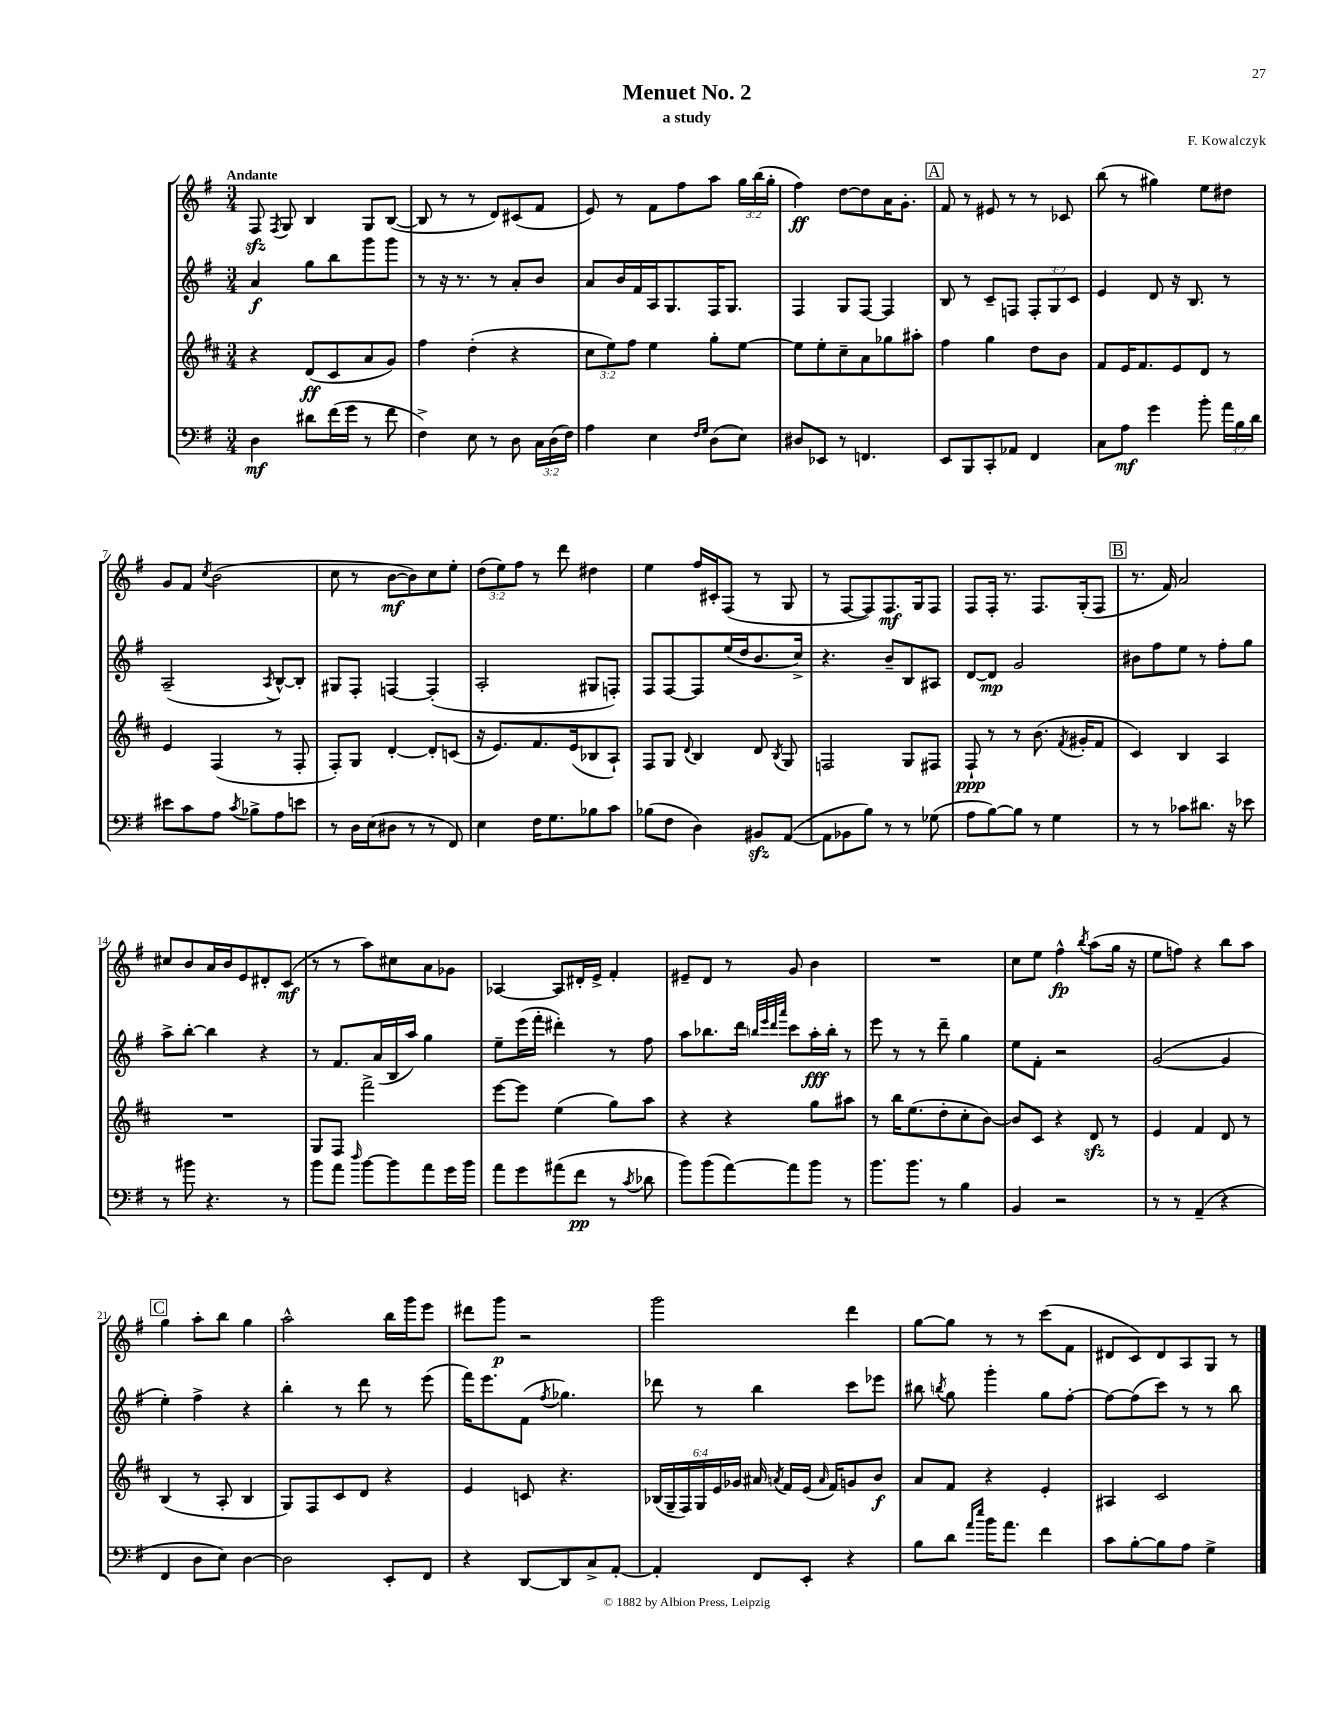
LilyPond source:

\header { title = "Menuet No. 2" composer = "F. Kowalczyk" subtitle = "a study" }
<<
\new StaffGroup <<
\new Staff = "s0" {
    \clef treble \key g \major \numericTimeSignature \time 3/4 \override Staff.TupletNumber.text = #tuplet-number::calc-fraction-text \tempo "Andante"
    \autoBeamOff fis8\sfz \acciaccatura { fis8 } g8 b4 g8[ b8]~( |
    b8 r8 r8 d'8[) cis'8( fis'8] |
    e'8) r8 fis'8[ fis''8 a''8] \tuplet 3/2 { g''16[ b''16( g''16]-. } |
    fis''4\ff) d''8[~ d''8 a'16 g'8.]-. |
    \mark \markup { \box "A" } fis'8 r8 eis'8 r8 r8 ces'8 |
    b''8( r8 gis''4) e''8[ dis''8] |
    g'8[ fis'8] \acciaccatura { c''8 } b'2( |
    c''8 r8 b'8[~\mf b'8) c''8 e''8]-. |
    \tuplet 3/2 { d''8[( e''8) fis''8] } r8 d'''8 dis''4 |
    e''4 fis''16[ cis'16-. fis8]( r8 g8 |
    r8 fis8[~ fis8) fis8.\mf g16 fis8] |
    fis8[ fis16]-. r8. fis8.[ g16-.( fis8] |
    \mark \markup { \box "B" } r8. fis'16) a'2 |
    cis''8[ b'8 a'16 b'16 e'8 dis'8-. c'8]\mf( |
    r8 r8 a''8[) cis''8 a'8 ges'8] |
    aes4~ aes8[ dis'16-. e'16]-> fis'4-. |
    eis'8[-- d'8] r8 g'8 b'4 |
    R2. |
    c''8[ e''8] fis''4-^\fp \acciaccatura { b''8 } a''8[( g''16] r16 |
    e''8[ f''8]) r4 b''8[ a''8] |
    \mark \markup { \box "C" } g''4 a''8[-. b''8] g''4 |
    a''2-^ b''16[ g'''16 e'''8] |
    dis'''8[ g'''8]\p r2 |
    g'''2 d'''4 |
    g''8[~ g''8] r8 r8 c'''8[( fis'8] |
    dis'8[ c'8) dis'8 a8 g8] r8 \bar "|." |
}
\new Staff = "s1" {
    \clef treble \key g \major \numericTimeSignature \time 3/4 \override Staff.TupletNumber.text = #tuplet-number::calc-fraction-text
    \autoBeamOff a'4\f g''8[ b''8 g'''8 g'''8] |
    r8 r16 r8. r8 a'8[-. b'8] |
    a'8[ b'16 fis'16 a16 g8. fis16 g8.] |
    fis4 g8[ fis8]~ fis4 |
    \mark \markup { \box "A" } b8 r8 c'8[-- f8] \tuplet 3/2 { f8[-. g8 c'8] } |
    e'4 d'8 r16 b8. r8 |
    a2--( \acciaccatura { a8 } b8[~-^) b8]-. |
    gis8[ fis8]-. f4~ f4-.( |
    a2-. gis8[ f8]-.) |
    fis8[ fis8~ fis8 e''16( d''16 b'8. c''16]->) |
    r4. b'8[-- b8 ais8] |
    d'8[~ d'8]\mp g'2 |
    \mark \markup { \box "B" } bis'8[ fis''8 e''8] r8 fis''8[-. g''8] |
    a''8[-> b''8]~-. b''4 r4 |
    r8 fis'8.[ a'16( b16 a''16]) g''4 |
    e''8[-- e'''16( fis'''16]-. dis'''4-.) r8 fis''8 |
    a''8[ bes''8. d'''16] \grace { b''32[ e'''32 d'''32 a'''32] } c'''8[ a''16-.\fff b''16]-. r8 |
    e'''8 r8 r8 d'''8-- g''4 |
    e''8[ fis'8]-. r2 |
    g'2~( g'4 |
    \mark \markup { \box "C" } e''4-.) fis''4-> r4 |
    b''4-. r8 d'''8 r8 e'''8( |
    fis'''16[) e'''8. fis'8]( \acciaccatura { fis''8 } ges''4.) |
    des'''8 r8 b''4 c'''8[ ees'''8] |
    bis''8 \acciaccatura { b''8 } g''8 g'''4-. g''8[ fis''8]~-. |
    fis''8[~ fis''8( c'''8]) r8 r8 b''8 \bar "|." |
}
\new Staff = "s2" {
    \clef treble \key d \major \numericTimeSignature \time 3/4 \override Staff.TupletNumber.text = #tuplet-number::calc-fraction-text
    \autoBeamOff r4 d'8[\ff( cis'8 a'8 g'8]) |
    fis''4 d''4-.( r4 |
    \tuplet 3/2 { cis''8[ e''8) fis''8] } e''4 g''8[-. e''8]~ |
    e''8[ e''8-. cis''8-- a'8 ges''8 ais''8]-. |
    \mark \markup { \box "A" } fis''4 g''4 d''8[ b'8] |
    fis'8[ e'16 fis'8. e'8 d'8] r8 |
    e'4 fis4( r8 fis8-. |
    fis8[-.) g8] d'4~-. d'8[-. c'8]( |
    r16 e'8.[) fis'8. e'16( bes8 a8]-!) |
    fis8[ g8] \appoggiatura { d'8 } b4 d'8 \acciaccatura { b8 } g8 |
    f2 g8[ fis8] |
    fis8-!\ppp r8 r8 b'8.( \acciaccatura { fis'8 } gis'16[-. fis'8] |
    \mark \markup { \box "B" } cis'4) b4 a4 |
    R2. |
    g8[ fis8] fis'''2-> |
    e'''8[~ e'''8] e''4( g''8[) a''8] |
    r4 r4 g''8[ ais''8] |
    r8 b''16[ e''8.( d''8-. cis''8-. b'8]~) |
    b'8[ cis'8] r4 d'8\sfz r8 |
    e'4 fis'4 d'8 r8 |
    \mark \markup { \box "C" } b4( r8 a8-. b4 |
    g8[) fis8 cis'8 d'8] r4 |
    e'4 c'8 r4. |
    \tuplet 6/4 { bes16[( g16-- fis16) g16 e'16 ges'16] } ais'16 \acciaccatura { a'8 } fis'16[ e'16]( \grace { a'16 } fis'16[) g'8 b'8]\f |
    a'8[ fis'8] r4 e'4-. |
    ais4 cis'2 \bar "|." |
}
\new Staff = "s3" {
    \clef bass \key g \major \numericTimeSignature \time 3/4 \override Staff.TupletNumber.text = #tuplet-number::calc-fraction-text
    \autoBeamOff d4\mf dis'8[ fis'16( g'16] r8 fis'8 |
    fis4->) e8 r8 d8 \tuplet 3/2 { c16[ d16( fis16]) } |
    a4 e4 \grace { fis16[ g16] } d8[( e8]) |
    dis8[ ees,8] r8 f,4. |
    \mark \markup { \box "A" } e,8[ b,,8 c,8-. aes,8] fis,4 |
    c8[ a8]\mf g'4 b'8-. \tuplet 3/2 { a'16[ b16 d'16] } |
    eis'8[ c'8 a8] \acciaccatura { c'8 } bes8[-> a8 e'8] |
    r8 d16[ e16( dis8] r8 r8 fis,8) |
    e4 fis16[ g8. bes8 c'8] |
    bes8[( fis8] d4) bis,8[\sfz a,8]~( |
    a,8[ bes,8 b8]) r8 r8 ges8( |
    a8[ b8~) b8] r8 g4 |
    \mark \markup { \box "B" } r8 r8 ces'8[ dis'8.] r16 ees'8 |
    r8 bis'8 r4. r8 |
    b'8[ a'8] \grace { d''16 } b'8[~ b'8 a'8 g'16 b'16] |
    a'8[ g'8 ais'8( fis'8]\pp r8 \acciaccatura { c'8 } des'8 |
    b'8[) b'8( a'8~) a'8 b'8] r8 |
    b'8.[ b'8.] r8 b4 |
    b,4 r2 |
    r8 r8 a,4--( r4 |
    \mark \markup { \box "C" } fis,4 d8[ e8]) d4~ |
    d2 e,8[-. fis,8] |
    r4 d,8[~ d,8 c8-> a,8]~-. |
    a,4-. fis,8[ e,8]-. r4 |
    b8[ d'8] \grace { a'16[ e''16] } b'16[ a'8.] fis'4 |
    c'8[ b8~-. b8 a8] g4-> \bar "|." |
}
>>
>>
